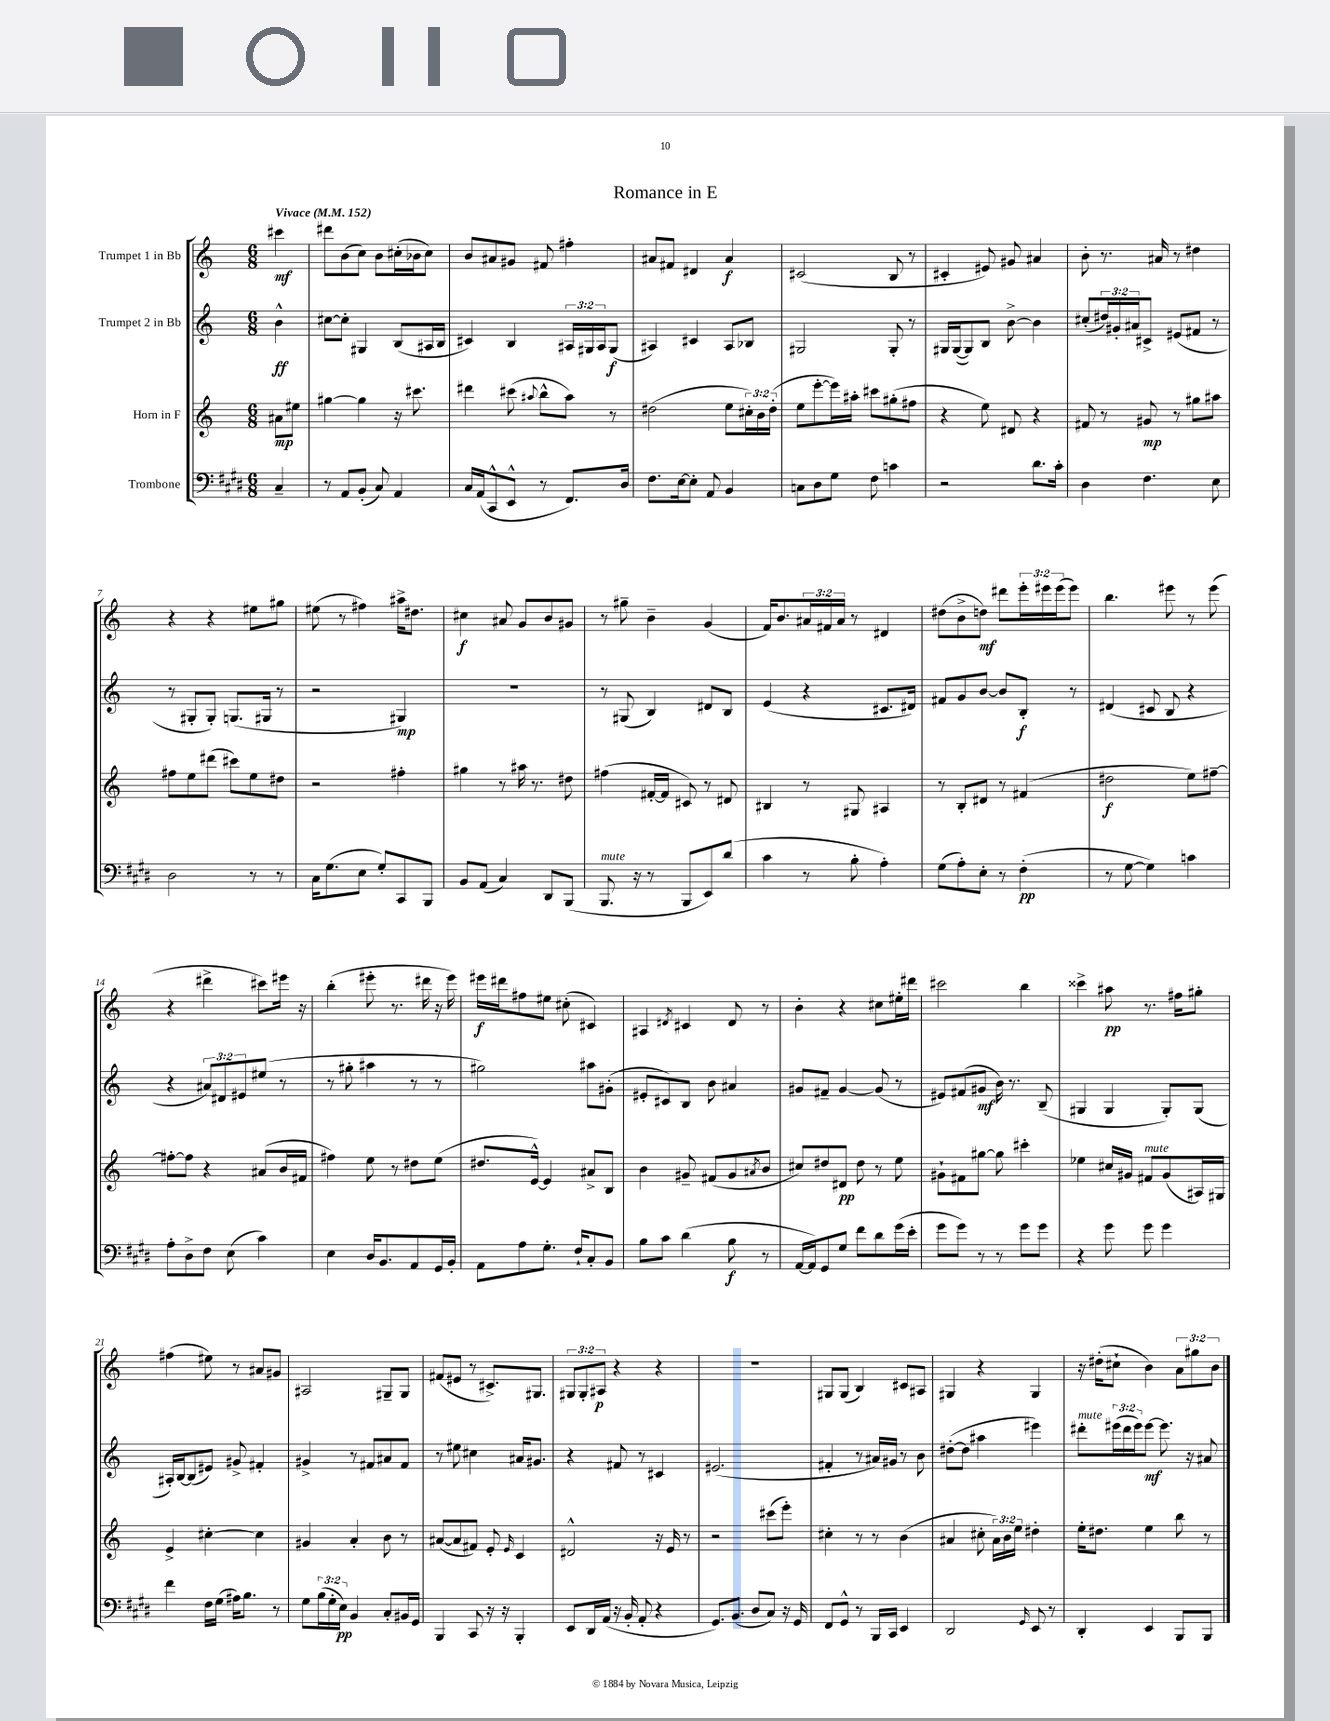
\header { title = "Romance in E" }
<<
\new StaffGroup <<
\new Staff = "s0" \with { instrumentName = "Trumpet 1 in Bb" } {
    \clef treble \key c \major \numericTimeSignature \time 6/8 \override Staff.TupletNumber.text = #tuplet-number::calc-fraction-text \partial 4 \tempo "Vivace" 4 = 152
    cis'''4\mf |
    dis'''8 b'8( c''8) b'8 cis''16-.( bes'16 cis''8) |
    b'8 ais'8 gis'8 fis'8 fis''4-. |
    ais'8 fis'8 dis'4 ais'4\f |
    cis'2( b8 r8 |
    cis'4-. eis'8) gis'8 ais'4 |
    b'8-. r8. ais'16 r8 dis''4 |
    r4 r4 eis''8 gis''8 |
    eis''8( r8 fis''4) ais''16-> dis''8. |
    cis''4\f ais'8 g'8 b'8 gis'8 |
    r8 gis''8-- b'4-- g'4( |
    f'16) b'8. \tuplet 3/2 { ais'16 fis'16 ais'16 } r8 dis'4 |
    dis''8( b'8-> d''8\mf) dis'''8 \tuplet 3/2 { e'''16-. eis'''16 eis'''16( } eis'''8) |
    b''4. eis'''8 r8 eis'''8( |
    r4 dis'''4-> cis'''8) eis'''16 r16 |
    b''4-.( eis'''8-. r8. dis'''16 r16 eis'''16) |
    eis'''16\f dis'''16 fis''8 eis''8 cis''8-.( cis'4) |
    ais4 \acciaccatura { dis'8 } cis'4 dis'8 r8 |
    b'4-. r4 cis''8 eis''16-. dis'''16 |
    cis'''2 b''4 |
    cisis'''4-> ais''8\pp r8. fis''16 gis''8-. |
    fis''4( eis''8) r8 ais'8 gis'8 |
    ais2 gis8-- gis8 |
    fis'8( eis'8 r8 cis'8.->) gis8. |
    \tuplet 3/2 { gis8 gis8-. ais8\p } r4 r4 |
    R2. |
    gis8 gis8( b4) cis'8 ais8 |
    gis4 r4 gis4 |
    r16 dis''16-.( cis''8-! b'4) \tuplet 3/2 { a'8 gis''8 b'8 } \bar "|." |
}
\new Staff = "s1" \with { instrumentName = "Trumpet 2 in Bb" } {
    \clef treble \key c \major \numericTimeSignature \time 6/8 \override Staff.TupletNumber.text = #tuplet-number::calc-fraction-text \partial 4
    b'4-^\ff |
    cis''8~ cis''8-. gis4 b8( ais16 b16 |
    cis'4) b4 \tuplet 3/2 { ais16 gis16 ais16 } gis8\f( |
    ais4) cis'4 ais8 bes8 |
    gis2 gis8-. r8 |
    gis16 gis16~( gis8) b8 b'8~-> b'4 |
    cis''8-.( \tuplet 3/2 { dis''16) gis'16-. ais'16 } cis'8-> eis'8( fis'8 r8 |
    r8 gis8-. gis8-.) g8.( gis16 r8 |
    r2 gis4\mp) |
    R2. |
    r8 gis8( b4) dis'8 b8 |
    e'4( r4 cis'8. dis'16) |
    fis'8 g'8 b'8~ b'8 b8-.\f r8 |
    dis'4( cis'8 b8 r4 |
    r4 \tuplet 3/2 { ais'8) dis'8 eis'8 } eis''8( r8 |
    r8 gis''8-. ais''4 r8 r8 |
    gis''2) ais''8 gis'8-.( |
    eis'8-. cis'8) b8 b'8 ais'4 |
    gis'8 fis'8-- gis'4~ gis'8( r8 |
    eis'8) fis'8( gis'8\mf b'16) r8. b8--( |
    gis4 gis4 gis8-.) gis8( |
    ais16-.) b16~ b8( eis'8) gis'8-> fis'4-. |
    gis'4-> r8 fis'8 ais'8 fis'8 |
    r8 eis''8 cis''4 ais'16 gis'8. |
    r4 fis'8 r8 cis'4 |
    eis'2.( |
    fis'4-. r8 ais'16) gis'16 r8 b'8 |
    dis''8~-.( dis''8 ais''4 eis'''4) |
    dis'''8-.^\markup { \italic "mute" } \tuplet 3/2 { eis'''16( dis'''16 eis'''16) } eis'''8~\mf eis'''8. r16 ais'8 \bar "|." |
}
\new Staff = "s2" \with { instrumentName = "Horn in F" } {
    \clef treble \key c \major \numericTimeSignature \time 6/8 \override Staff.TupletNumber.text = #tuplet-number::calc-fraction-text \partial 4
    ais'8\mp eis''8 |
    gis''4~ gis''4 r16 cis'''8. |
    dis'''4 cis'''8( \appoggiatura { ais''8 } b''8-^ ais''8) r8 |
    dis''2( e''8 \tuplet 3/2 { cis''16-.) b'16 dis''16-.( } |
    e''8 e'''8~-. e'''16) ais''16-. cis'''8 gis''8-.( fis''8 |
    r4 e''8) dis'8 r4 |
    fis'8 r8 gis'8\mp r8 gis''8 ais''8 |
    fis''8 e''8 dis'''8( cis'''8) e''8 dis''8 |
    r2 fis''4-. |
    gis''4 r8 ais''16 r8. dis''8 |
    fis''4( fis'16~-. fis'16 cis'8) r8 dis'8 |
    bis4 r8 gis8 ais4 |
    r8 b8-. dis'8 r8 fis'4( |
    dis''2\f e''8) fis''8~-- |
    fis''8~-. fis''8 r4 ais'8( b'16 fis'16 |
    fis''4) e''8 r8 dis''8 e''8( |
    dis''8. e'16~-^) e'4 ais'8-> b8 |
    b'4 gis'8-- fis'8( gis'8 \acciaccatura { ais'8 } b'8 |
    cis''8) dis''8 dis'8\pp dis''8 r8 e''8 |
    gis'8-! fis'8 gis''8~ gis''8 cis'''4-. |
    ees''4 cis''16 gis'16 fis'8^\markup { \italic "mute" } gis'8( ais16) gis16 |
    e'4-> cis''4~-. cis''4 |
    gis'4 a'4-. b'8 r8 |
    ais'8~( ais'8 fis'8) e'8-. \grace { e'16 } c'4 |
    dis'2-^ r16 e'16 r8 |
    r2 cis'''8( e'''8-.) |
    cis''4-. r8 r8 b'4( |
    ais'4 cis''8-. \tuplet 3/2 { ais'16) b'16 e''16 } dis''4-. |
    e''16-. dis''8. e''4 b''8 r8 \bar "|." |
}
\new Staff = "s3" \with { instrumentName = "Trombone" } {
    \clef bass \key e \major \numericTimeSignature \time 6/8 \override Staff.TupletNumber.text = #tuplet-number::calc-fraction-text \partial 4
    cis4-- |
    r8 a,8 b,8-.( cis8) a,4 |
    cis16 a,16( cis,8-^ e,8-^ r8 fis,8.) dis16 |
    fis8. e16~ e8-. a,8 b,4 |
    c8 dis8 gis8 fis8 c'4 |
    r2 dis'8. cis'16-. |
    dis4 fis4. e8 |
    dis2 r8 r8 |
    cis16 gis8.( e8 gis8-.) cis,8 b,,8 |
    b,8 a,8( cis4) dis,8 b,,8( |
    b,,8.^\markup { \italic "mute" } r16 r8 b,,8 e,8) dis'8( |
    cis'4 r8 b8-. a4-.) |
    gis8( a8-.) e8-. r8 fis4-.\pp( |
    r8 gis8~ gis4) c'4 |
    a8-. dis8-> fis8 e8( cis'4) |
    e4 dis16 b,8. a,8 gis,16 b,16-. |
    a,8 a8 gis8.-. fis16-! cis8-. b,8 |
    b8 cis'8 dis'4( b8\f r8 |
    a,16~ a,16) gis,8 gis8 fis'8 dis'8 gis'16( e'16-. |
    gis'8 gis'8) r8 r8 gis'8 gis'8 |
    r4 gis'8 gis'8 gis'4 |
    fis'4 fis16 gis16( ais16) b8. r8 |
    gis8 \tuplet 3/2 { b16( gis16-. e16\pp) } b,4 cis8-. bis,16 gis,16 |
    b,,4 cis,8 r16 r16 b,,4-. |
    e,8 dis,16 a,16( r16 b,16-. a,8-. r4 |
    gis,8.) b,8.( dis8 cis8) r16 gis,16 |
    fis,8 gis,8-^ r8 b,,16 cis,16 e,4 |
    dis,2 \grace { gis,16 } e,8 r8 |
    dis,4-. e,4 b,,8 b,,8 \bar "|." |
}
>>
>>
